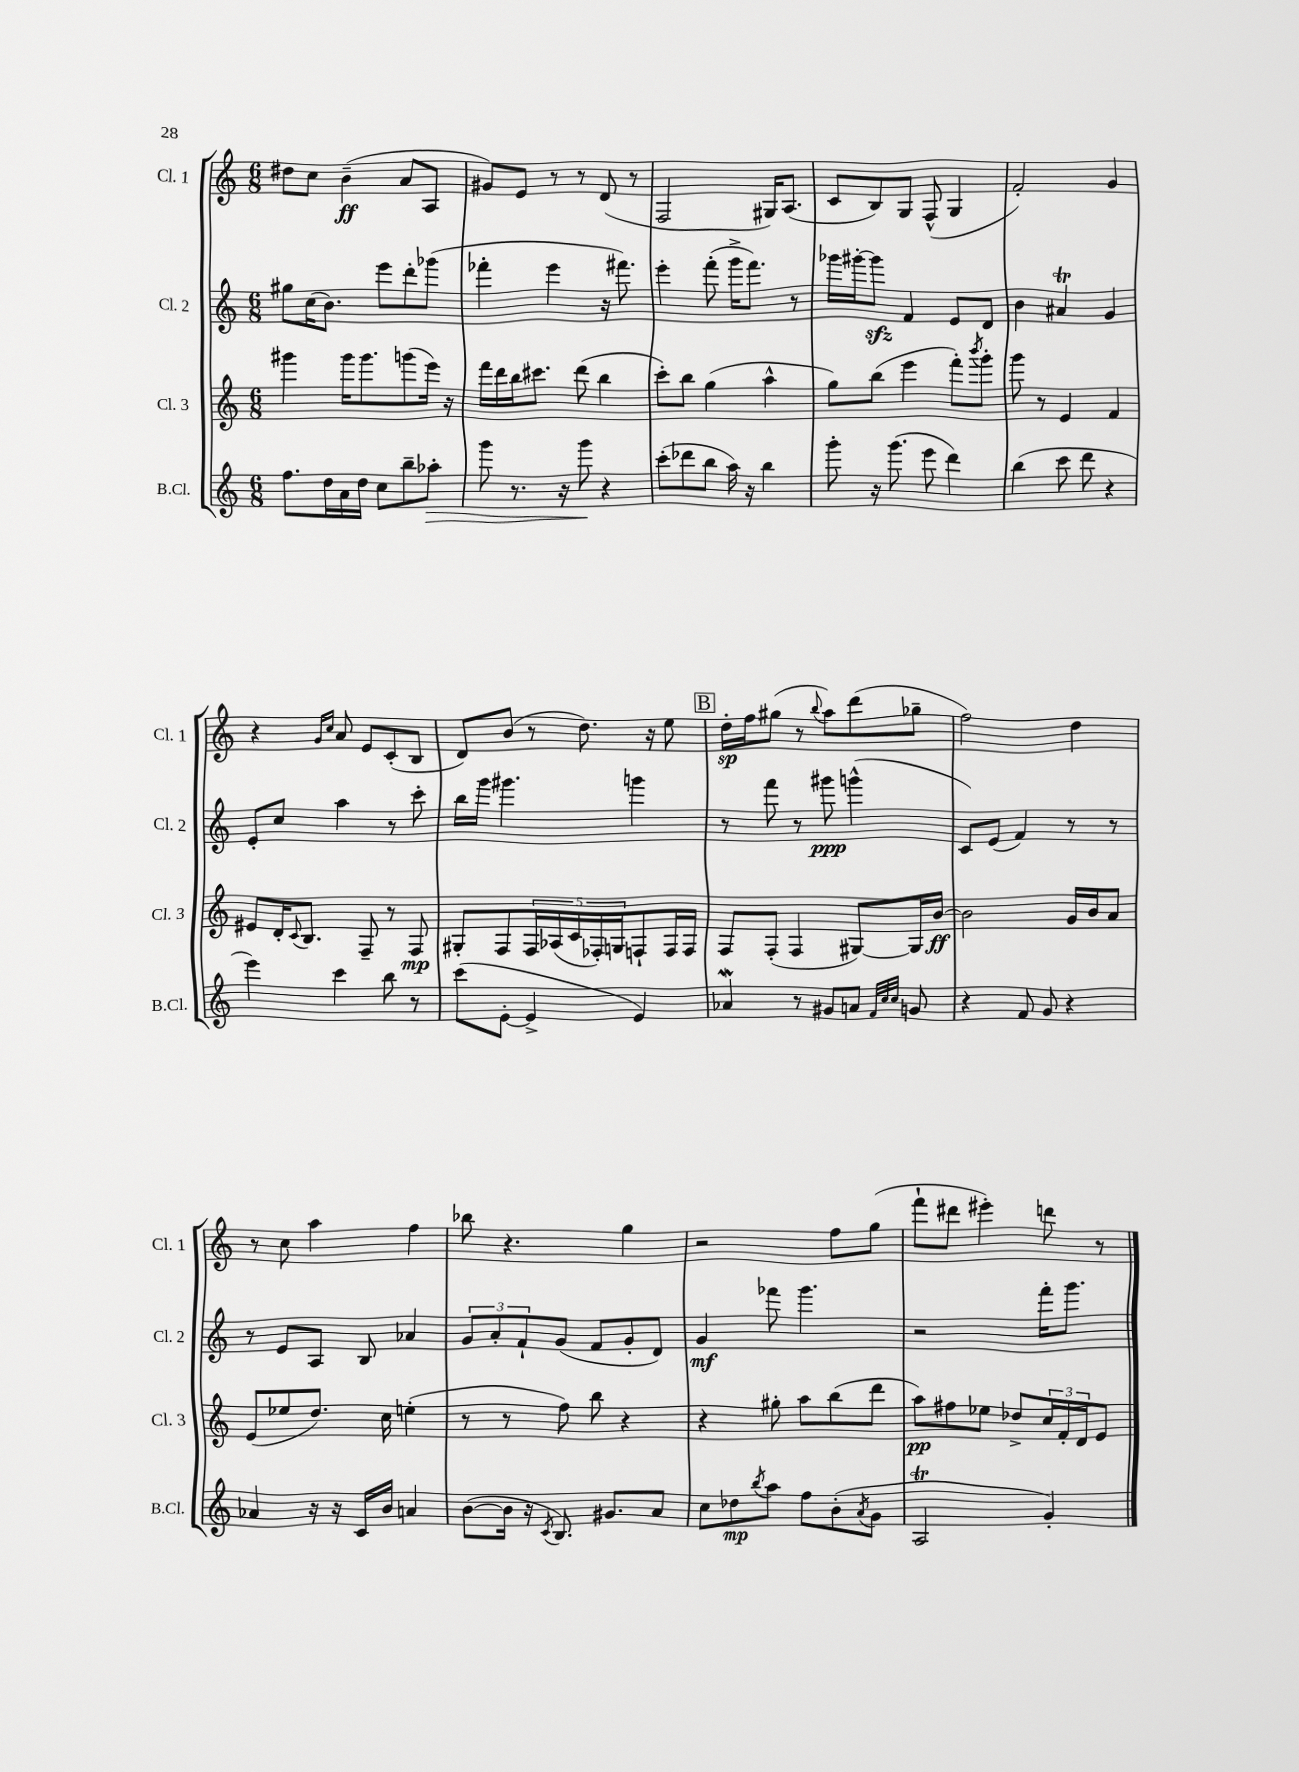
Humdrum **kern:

**kern	**kern	**kern	**kern
*staff4	*staff3	*staff2	*staff1
*clefG2	*clefG2	*clefG2	*clefG2
*k[]	*k[]	*k[]	*k[]
*M6/8	*M6/8	*M6/8	*M6/8
8.ff\L	4ggg#\	8gg#\L	8dd#\L
.	.	(16cc\K	8cc\J
16dd\L	.	8.b\J)	.
16a\	16ggg#\LK	.	(4b~\
16dd\JJ	8.ggg#\	.	.
8cc\L	.	8eee\L	.
8bb~\	(8ggg\	8ddd'\	8a/L
8aa-'\J	16eee\Jk)	(8ggg-\J	8A/J
.	16r	.	.
=	=	=	=
8ggg\	16fff\LL	4fff-'\	8g#/L)
.	16ddd\	.	.
8.r	16bb\J	.	8e/J
.	8.ccc#\J	.	.
.	.	4eee\	8r
16r	.	.	.
8ggg\	(8ddd\	.	8r
4r	4bb\	16r	(8d/
.	.	8.fff#\)	.
.	.	.	8r
=	=	=	=
(8ccc'\L	8ccc'\L)	4eee'\	2F/
8ddd-\	8bb\J	.	.
8bb\J	(4gg\	(8fff'\	.
16aa\)	.	16ggg^\LK	.
16r	.	8.fff\J)	.
4bb\	4aa^^\	.	16G#/LK)
.	.	.	(8.A/J
.	.	8r	.
=	=	=	=
8ggg'\	8gg\L)	16ggg-\LL	8c/L
.	.	[16ggg#'\J	.
16r	(8bb\J	8ggg#\]J	8B/)
(8.ggg\	.	.	.
.	4eee\	4f/	8G/J
8eee\	.	.	(8F^^/
4ddd\)	8fff'\L)	8e/L	4G/
.	8qbbb/	.	.
.	8ggg'\J	8d/J	.
=	=	=	=
(4bb\	8ggg\	4b\	2f'/)
.	8r	.	.
8ccc\	4e/	4a#/	.
8ddd\	.	.	.
4r	4f/	4g/	4g/
=	=	=	=
4eee\)	8e#/L	8e'/L	4r
.	16d'/K	8cc/J	.
.	8qqc/	.	.
.	8.B/J	.	.
.	.	.	16qqg/LL
.	.	.	16qqcc/JJ
4ccc\	.	4aa\	8a/
.	8F~/	.	8e/L
8bb\	8r	8r	(8c'/
8r	8F/	8ccc'\	8B/J
=	=	=	=
(8ccc\L	8G#'/L	16bb\LL	8d/L)
.	.	16ggg\JJ	.
[8e'\J	8F/	4.ggg#\	(8b/J
4e^/]	20F/L	.	8r
.	(20A-/	.	.
.	20c/	.	.
.	.	.	8.dd\)
.	20F-'/)	.	.
.	20G/J	.	.
4e/)	8F`/	4ggg\	.
.	.	.	16r
.	16F/L	.	8ee\
.	16F/JJ	.	.
=	=	=	=
4a-/	8F/L	8r	16dd'\LL
.	.	.	16ff\J
.	(8F'/J	8fff\	(8gg#\J
8r	4F/	8r	8r
.	.	.	8qqbb/
8g#/L	.	8ggg#\	8aa\L)
8a/J	[8G#/L)	(4ggg^^\	(8ddd\
32qqf/LLL	.	.	.
32qqcc/	.	.	.
32qqcc/JJJ	.	.	.
8g/	16G#/]L	.	8gg-~\J
.	[16b/JJ	.	.
=	=	=	=
4r	2b\]	8c/L)	2ff\)
.	.	(8e/J	.
8f/	.	4f/)	.
8g/	.	.	.
4r	16g/LL	8r	4dd\
.	16b/J	.	.
.	8a/J	8r	.
=	=	=	=
4a-/	(8e/L	8r	8r
.	8ee-/	8e/L	8cc\
16r	8.dd/J)	8A/J	4aa\
16r	.	.	.
16c/LL	.	8B/	.
16b/JJ	16cc\	.	.
4a/	(4ee'\	4a-/	4ff\
=	=	=	=
([8b\L	8r	12g/L	8bb-\
.	.	12a'/	.
16b\]Jk	8r	.	4.r
.	.	12f`/	.
16r	.	.	.
8qc/	.	.	.
8.B/)	8ff\)	(8g/J	.
.	8bb\	8f/L	.
8.g#/L	.	.	.
.	4r	8g'/	4gg\
8a/J	.	8d/J)	.
=	=	=	=
8cc\L	4r	4g/	2r
8dd-\	.	.	.
8qbb/	.	.	.
8aa\J	8gg#'\	8fff-\	.
8ff\L	8aa\L	4.ggg\	.
(8b'\	(8bb\	.	8ff\L
8qa/	.	.	.
8g\J	8ddd\J	.	(8gg\J
=	=	=	=
2A/	8aa\L)	2r	8fff`\L
.	8ff#\	.	8ddd#\J
.	8ee-\J	.	4eee#'\)
.	8dd-^/L	.	.
4g'/)	24cc/L	16fff'\LK	8ddd\
.	24f'/	.	.
.	.	8.ggg\J	.
.	24d/J	.	.
.	8e/J	.	8r
==	==	==	==
*-	*-	*-	*-
